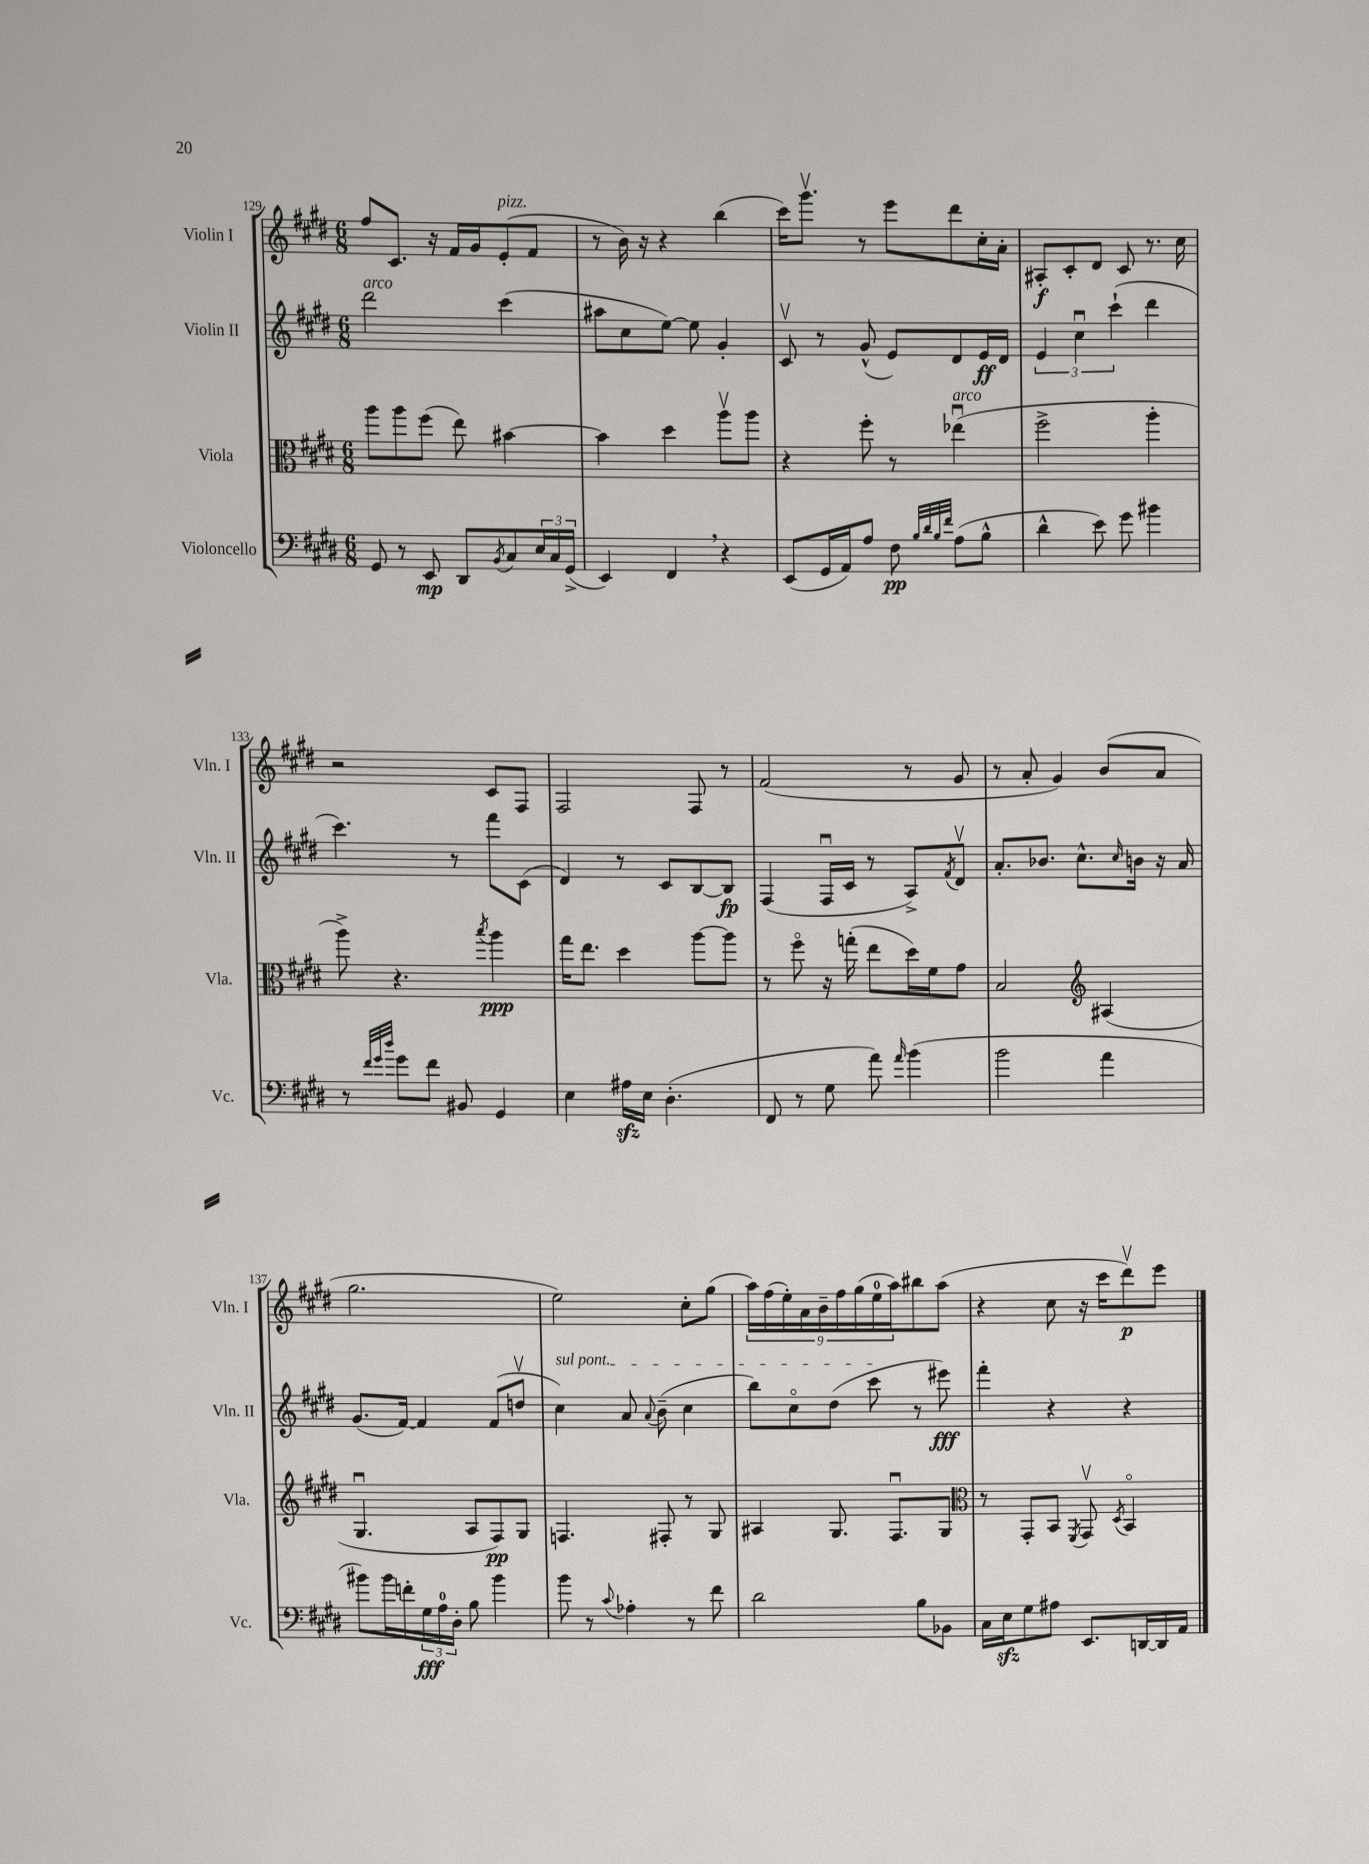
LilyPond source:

<<
\new StaffGroup <<
\new Staff = "s0" \with { instrumentName = "Violin I" shortInstrumentName = "Vln. I" } {
    \clef treble \key e \major \numericTimeSignature \time 6/8
    fis''8 cis'8. r16 fis'16 gis'16 e'8-.^\markup { \italic "pizz." }( fis'8 |
    r8 b'16) r16 r4 b''4( |
    cis'''16) gis'''8.\upbow r8 e'''8 dis'''8 cis''16-. a'16-. |
    ais8-.\f cis'8-. dis'8 cis'8 r8. cis''16 |
    r2 cis'8 fis8 |
    fis2 fis8 r8 |
    fis'2( r8 gis'8 |
    r8 a'8-. gis'4) b'8( a'8 |
    gis''2. |
    e''2) cis''8-. gis''8( |
    \tuplet 9/8 { a''16) fis''16( e''16-.) a'16 b'16-- fis''16 gis''16( e''16-0 a''16) } bis''8 a''8( |
    r4 cis''8 r16 cis'''16 dis'''8\upbow\p) e'''8 \bar "|." |
}
\new Staff = "s1" \with { instrumentName = "Violin II" shortInstrumentName = "Vln. II" } {
    \clef treble \key e \major \numericTimeSignature \time 6/8
    dis'''2^\markup { \italic "arco" } cis'''4( |
    ais''8 cis''8 e''8~) e''8 gis'4-. |
    cis'8\upbow r8 gis'8-^( e'8) dis'8 e'16\ff dis'16 |
    \tuplet 3/2 { e'4 cis''4\downbow cis'''4-!( } dis'''4 |
    cis'''4.) r8 fis'''8 cis'8( |
    dis'4) r8 cis'8 b8~ b8\fp |
    fis4( fis16\downbow cis'16 r8 a8->) \acciaccatura { fis'8 } dis'8\upbow |
    a'8.-. bes'8. cis''8.-^ \grace { cis''16 } b'16 r16 a'16 |
    gis'8.( fis'16~) fis'4 fis'8( d''8\upbow |
    \once \override TextSpanner.bound-details.left.text = \markup { \italic "sul pont." } cis''4\startTextSpan) a'8 \appoggiatura { a'8 } b'8--( cis''4 |
    b''8) cis''8\flageolet dis''8( cis'''8\stopTextSpan r8 eis'''8\fff) |
    fis'''4-. r4 r4 \bar "|." |
}
\new Staff = "s2" \with { instrumentName = "Viola" shortInstrumentName = "Vla." } {
    \clef alto \key e \major \numericTimeSignature \time 6/8
    a''8 a''8 fis''8( e''8) bis'4~ |
    bis'4 dis''4 a''8\upbow a''8 |
    r4 fis''8-. r8 ees''4\downbow^\markup { \italic "arco" }( |
    fis''2-> a''4-. |
    a''8->) r4. \acciaccatura { b''8 } a''4\ppp |
    gis''16 e''8. dis''4 a''8~ a''8 |
    r8 fis''8\flageolet r16 g''16-.( e''8 dis''16) fis'16 gis'8 |
    b2 \clef treble ais4( |
    gis4.\downbow a8 fis8\pp) gis8 |
    f4. fis8-. r8 gis8 |
    ais4 gis8. fis8.\downbow gis8 |
    \clef alto r8 gis,8-. b,8 \acciaccatura { fis,8 } gis,8\upbow \acciaccatura { dis8 } b,4\flageolet \bar "|." |
}
\new Staff = "s3" \with { instrumentName = "Violoncello" shortInstrumentName = "Vc." } {
    \clef bass \key e \major \numericTimeSignature \time 6/8
    gis,8 r8 e,8\mp dis,8 \acciaccatura { b,8 } cis8 \tuplet 3/2 { e16 cis16 gis,16->( } |
    e,4) fis,4 \breathe r4 |
    e,8( gis,16 a,16) a8 fis8\pp \grace { b32 dis'32 b32 fis'32 } a8( b8-^ |
    dis'4-^ e'8) gis'8 bis'4 |
    r8 \grace { fis'32 gis'32 dis''32 } gis'8 fis'8 bis,8 gis,4 |
    e4 ais16\sfz e16 dis4.-.( |
    fis,8 r8 gis8 a'8) \grace { a'16 } b'4( |
    b'2 a'4 |
    bis'8) bis'16 f'16-. \tuplet 3/2 { gis16\fff a16-0 dis16-. } b8 bis'4 |
    b'8 r8 \appoggiatura { cis'8 } aes4-. r8 fis'8 |
    dis'2 b8 bes,8 |
    cis16 e16\sfz gis8 ais8 e,8. d,16~ d,16 a,16 \bar "|." |
}
>>
>>
\layout { \context { \Score currentBarNumber = #129 } }
